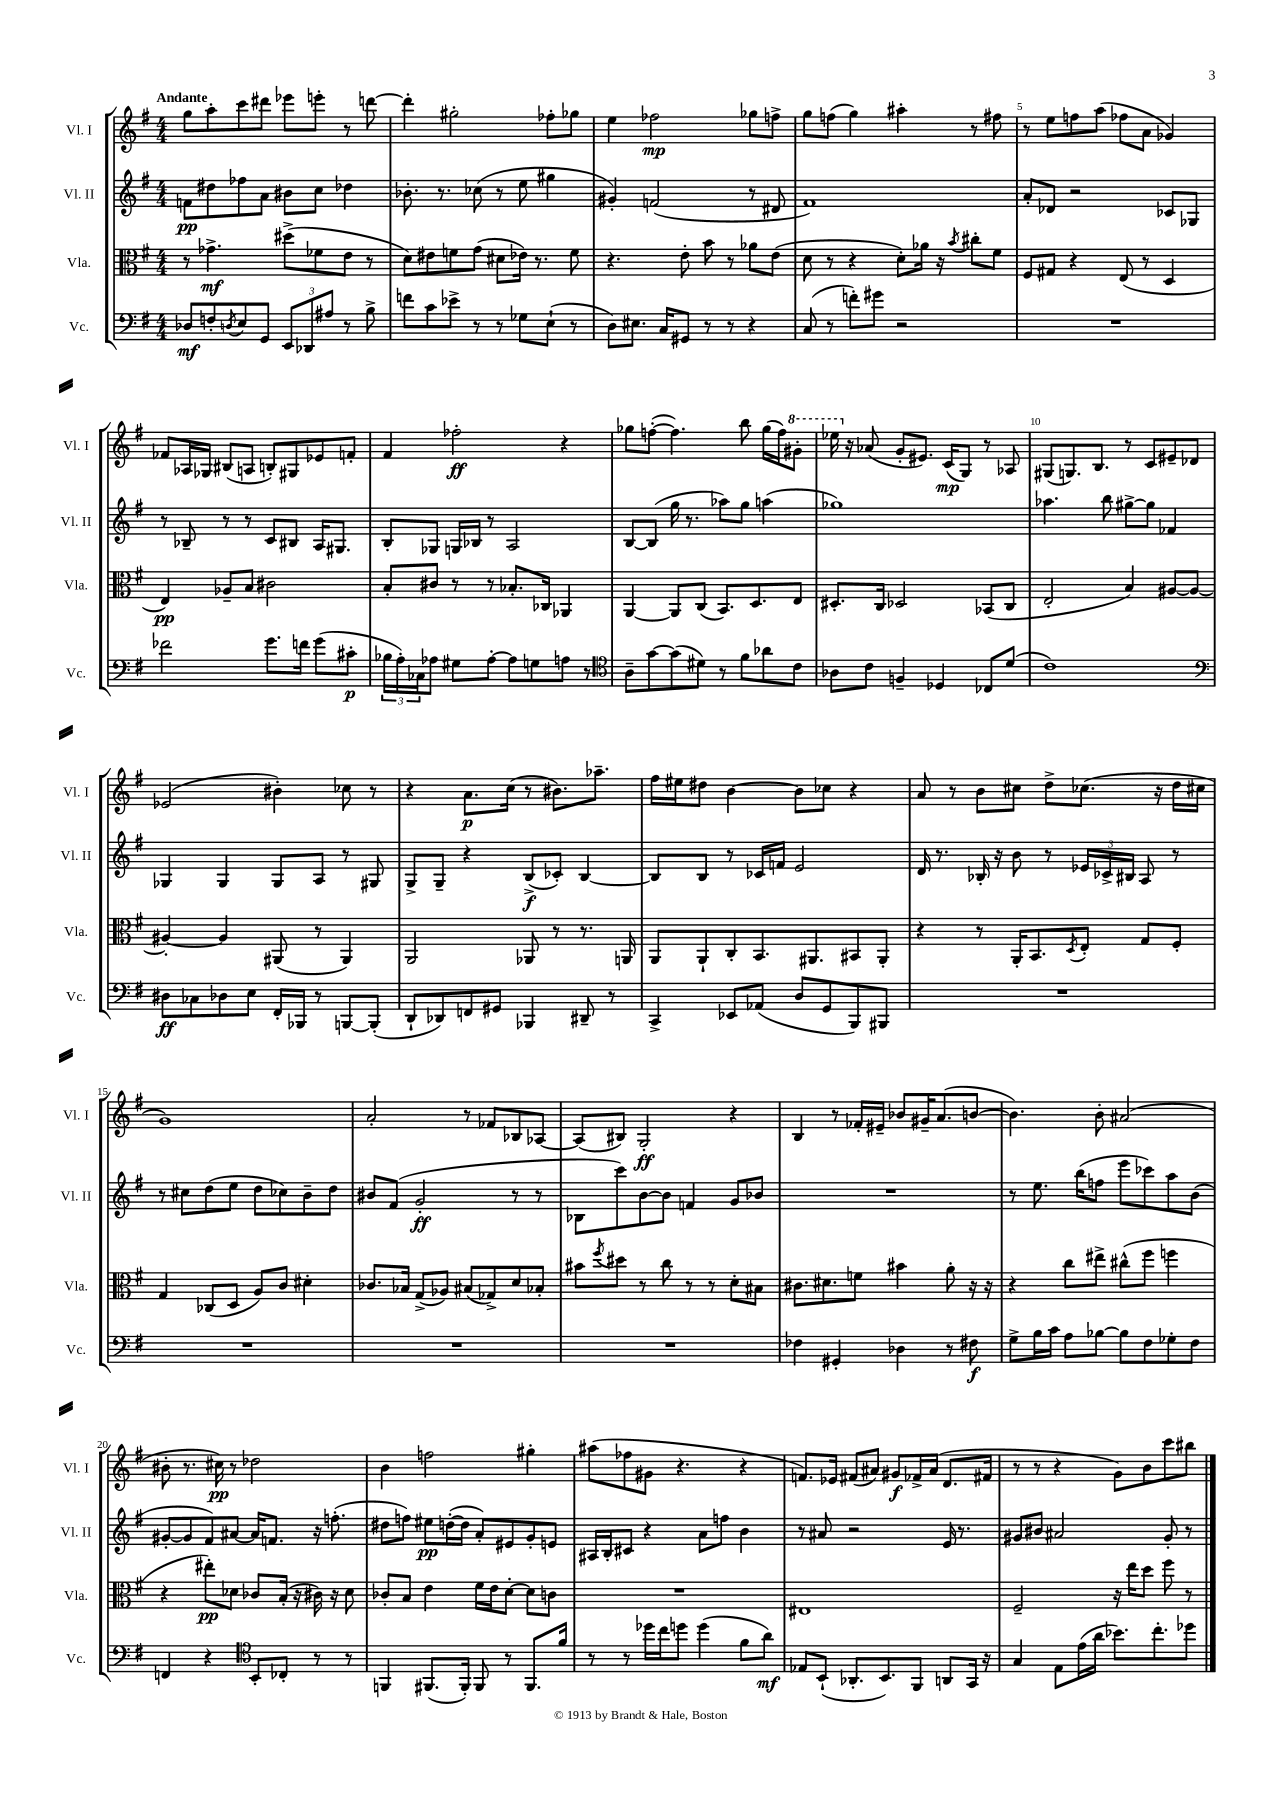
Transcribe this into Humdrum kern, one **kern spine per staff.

**kern	**kern	**kern	**kern
*staff4	*staff3	*staff2	*staff1
*clefF4	*clefC3	*clefG2	*clefG2
*k[f#]	*k[f#]	*k[f#]	*k[f#]
*M4/4	*M4/4	*M4/4	*M4/4
8D-	8r	8f	8gg
8F'	4.g-^	8dd#	8aa'
8qD	.	.	.
8E	.	8ff-	8ccc
8GG	.	8a	8ddd#
12EE	(8dd#^	8b#	8eee-
12DD-	.	.	.
.	8f-	8cc	8eee'
12A#	.	.	.
8r	8e	4dd-	8r
8B^	8r	.	[8ddd
=	=	=	=
8f	8d)	8.b-'	4ddd']
8c	8e#	.	.
.	.	8.r	.
8e-^	8f	.	2gg#'
8r	(8g	(8cc-	.
8r	8d#	8r	.
8G-	16e-)	8ee	.
.	8.r	.	.
(8E`	.	4gg#	8ff-'
8r	8f	.	8gg-
=	=	=	=
8D)	4.r	4g#')	4ee
8.E#	.	.	.
.	.	(2f	2ff-
16C	.	.	.
8GG#	8e'	.	.
8r	8b	.	.
8r	8r	.	.
4r	8a-	8r	8gg-
.	(8e	8d#	8ff^
=	=	=	=
(8C	8d	1f#)	8gg
8r	8r	.	(8ff
8f')	4r	.	4gg)
8g#	.	.	.
2r	8d')	.	4aa#'
.	16a-	.	.
.	16r	.	.
.	8qb	.	.
.	8cc#'	.	8r
.	8f#	.	8ff#
=	=	=	=
1r	8F#	8a'	8r
.	8G#	8d-	8ee
.	4r	2r	8ff
.	.	.	(8aa
.	(8E	.	8ff-
.	8r	.	8a
.	4D	8c-	4g-)
.	.	8G-	.
=	=	=	=
2f-	4E)	8r	8f-
.	.	8B-~	16A-
.	.	.	16G-
.	8A-~	8r	(8B#
.	8B	8r	8A
8.g	2c#	8c	8B')
.	.	8B#	8G#
16f	.	.	.
(8g	.	16A	8e-
.	.	8.G#	.
8c#'	.	.	8f'
=	=	=	=
24B-	8B'	8B'	4f#
24A')	.	.	.
24C-	.	.	.
8A-	8c#	8G-	.
8G#	8r	16G	2ff-'
.	.	16B-	.
[8A-'	8r	8r	.
8A-]	8.B-'	2A	.
8G	.	.	.
.	16C-	.	.
8A	4AA-	.	4r
8r	.	.	.
=	=	=	=
*clefC4	*	*	*
8A~	[4AA	[8B	8gg-
[8g	.	(8B]	([8ff'
(8g]	8AA]	16gg	4.ff])
.	.	8.r	.
8d#)	(8C	.	.
8r	8.BB)	8aa-)	.
8f#	.	8gg	8bb
.	8.D	.	.
8a-	.	(4aa	(16gg-
.	.	.	16ff)
8c	8E	.	8gg#'
=	=	=	=
8A-	8.D#'	1gg-)	16eee-
.	.	.	16r
8c	.	.	(8a-
.	16C	.	.
4F~	2D-	.	8g'
.	.	.	8.e#)
4D-	.	.	.
.	.	.	(16c
.	.	.	8G)
8C-	(8BB-	.	8r
(8d	8C	.	8A-
=	=	=	=
1c)	2E'	4.aa-	(8G#
.	.	.	8.G)
.	.	.	8.B
.	.	8bb	.
.	4B)	[8gg#^	8r
.	.	8gg#]	8c
.	[8A#	4f-	8e#~
.	8A#_	.	8d-
=	=	=	=
*clefF4	*	*	*
8D#	4A#'_	4G-	(2e-
8C-	.	.	.
8D-	4A#]	4G-	.
8E	.	.	.
16FF#'	(8AA#	8G-	4b#')
16BBB-	.	.	.
8r	8r	8A	.
[8BBB	4AA#)	8r	8cc-
(8BBB']	.	8G#	8r
=	=	=	=
8DD`	2AA	8G^	4r
8DD-)	.	8G~	.
8FF	.	4r	8.a
8GG#	.	.	.
.	.	.	(16cc
4BBB-	8AA-	(8B^	8r
.	8r	8c-')	8.b#)
8DD#~	8.r	[4B	.
.	.	.	8.aa-~
8r	.	.	.
.	16AA	.	.
=	=	=	=
4CC^	8AA	8B]	16ff#
.	.	.	16ee#
.	8AA`	8B	8dd#
8EE-	8C'	8r	[4b
(8AA-	8.BB	16c-	.
.	.	16f	.
8D	.	2e	8b]
.	8.AA#	.	.
8GG	.	.	8cc-
8BBB)	8BB#	.	4r
8BBB#	8AA#'	.	.
=	=	=	=
1r	4r	16d	8a
.	.	8.r	.
.	.	.	8r
.	8r	16B-'	8b
.	.	16r	.
.	16AA'	8b	8cc#
.	8.BB	.	.
.	.	8r	8dd^
.	8qD	.	.
.	8E'	24e-	(8.cc-
.	.	24c-^	.
.	.	24B#	.
.	8G	8A	.
.	.	.	16r
.	8F#'	8r	16dd
.	.	.	16cc#
=	=	=	=
1r	4G	8r	1g)
.	.	8cc#	.
.	(8C-	(8dd	.
.	8D	8ee	.
.	8A)	8dd	.
.	8c	8cc-)	.
.	4d#'	8b~	.
.	.	8dd	.
=	=	=	=
1r	8.c-	8b#	2a'
.	.	(8f#	.
.	16B-	.	.
.	(8G^	2g'	.
.	8A-)	.	.
.	(8B#	.	8r
.	8G-^)	.	8f-
.	8d	8r	8B-
.	8B-'	8r	[8A-
=	=	=	=
1r	8b#	8B-	(8A-]
.	8qff#	.	.
.	8dd#	8ccc)	8B#)
.	8r	[8b	2G'
.	8cc	8b]	.
.	8r	4f	.
.	8r	.	.
.	8d'	8g	4r
.	8B#	8b-	.
=	=	=	=
4F-	8.c#	1r	4B
.	8.d#	.	.
4GG#'	.	.	8r
.	8f	.	16f-'
.	.	.	16e#~
4D-	4b#	.	8b-
.	.	.	16g#~
.	.	.	(8.a
8r	8a'	.	.
8F#	16r	.	[8b
.	16r	.	.
=	=	=	=
8G^	4r	8r	4.b])
16B	.	8.ee	.
16c	.	.	.
8A	8cc	.	.
.	.	(16bb	.
[8B-	8ee#^	8ff	8b'
8B-]	(8cc#^^	8eee	(2a#
8F#	8ff#	8ccc-)	.
8G-'	4ff	8aa	.
8F#	.	(8b	.
=	=	=	=
4FF	4r	[8g#'	8b#'
.	.	8g#]	8.r
4r	8ee#')	8f#)	.
.	.	.	16cc#)
.	8d-	[8a#	8r
*clefC4	*	*	*
8BB'	8c-	16a#]	2dd-
.	.	8.f	.
8C-'	(16B'	.	.
.	16r	.	.
8r	16c#)	16r	.
.	16r	(8.ff'	.
8r	8d-	.	.
=	=	=	=
4FF	8c-'	8dd#	4b
.	8B	8ff)	.
(8.FF#	4e	8ee#	2ff
.	.	([16dd'	.
16FF#')	.	16dd]	.
8FF#	16f#	8a')	.
.	16e	.	.
8r	[8d'	8e#	.
8.FF#	8d]	8g'	4gg#'
.	8c	8e	.
16f#	.	.	.
=	=	=	=
8r	1r	16A#	(8aa#
.	.	16B'	.
8r	.	8c#	8ff-
16dd-	.	4r	8g#
16cc	.	.	.
8dd	.	.	4.r
(4dd	.	8a	.
.	.	8ff	.
8f#	.	4b	4r
8a)	.	.	.
=	=	=	=
8E-	1E#	8r	8.f)
(8BB`	.	8a#	.
.	.	.	16e-
8.AA-'	.	2r	(8f#
.	.	.	8a#)
8.BB)	.	.	.
.	.	.	8g#
8FF#	.	.	16f-^
.	.	.	(16a#
8AA	.	16e	8.d
.	.	8.r	.
16GG	.	.	.
16r	.	.	16f#
=	=	=	=
4G	2F#~	8g#	8r
.	.	8b#	8r
8E	.	2a#	4r
(16e	.	.	.
16a	.	.	.
8.b-)	16r	.	8g)
.	16ee	.	.
.	8dd	.	8b
8.cc'	.	.	.
.	8ff#	8g#'	8ccc
8dd-	8r	8r	8bb#
==	==	==	==
*-	*-	*-	*-
